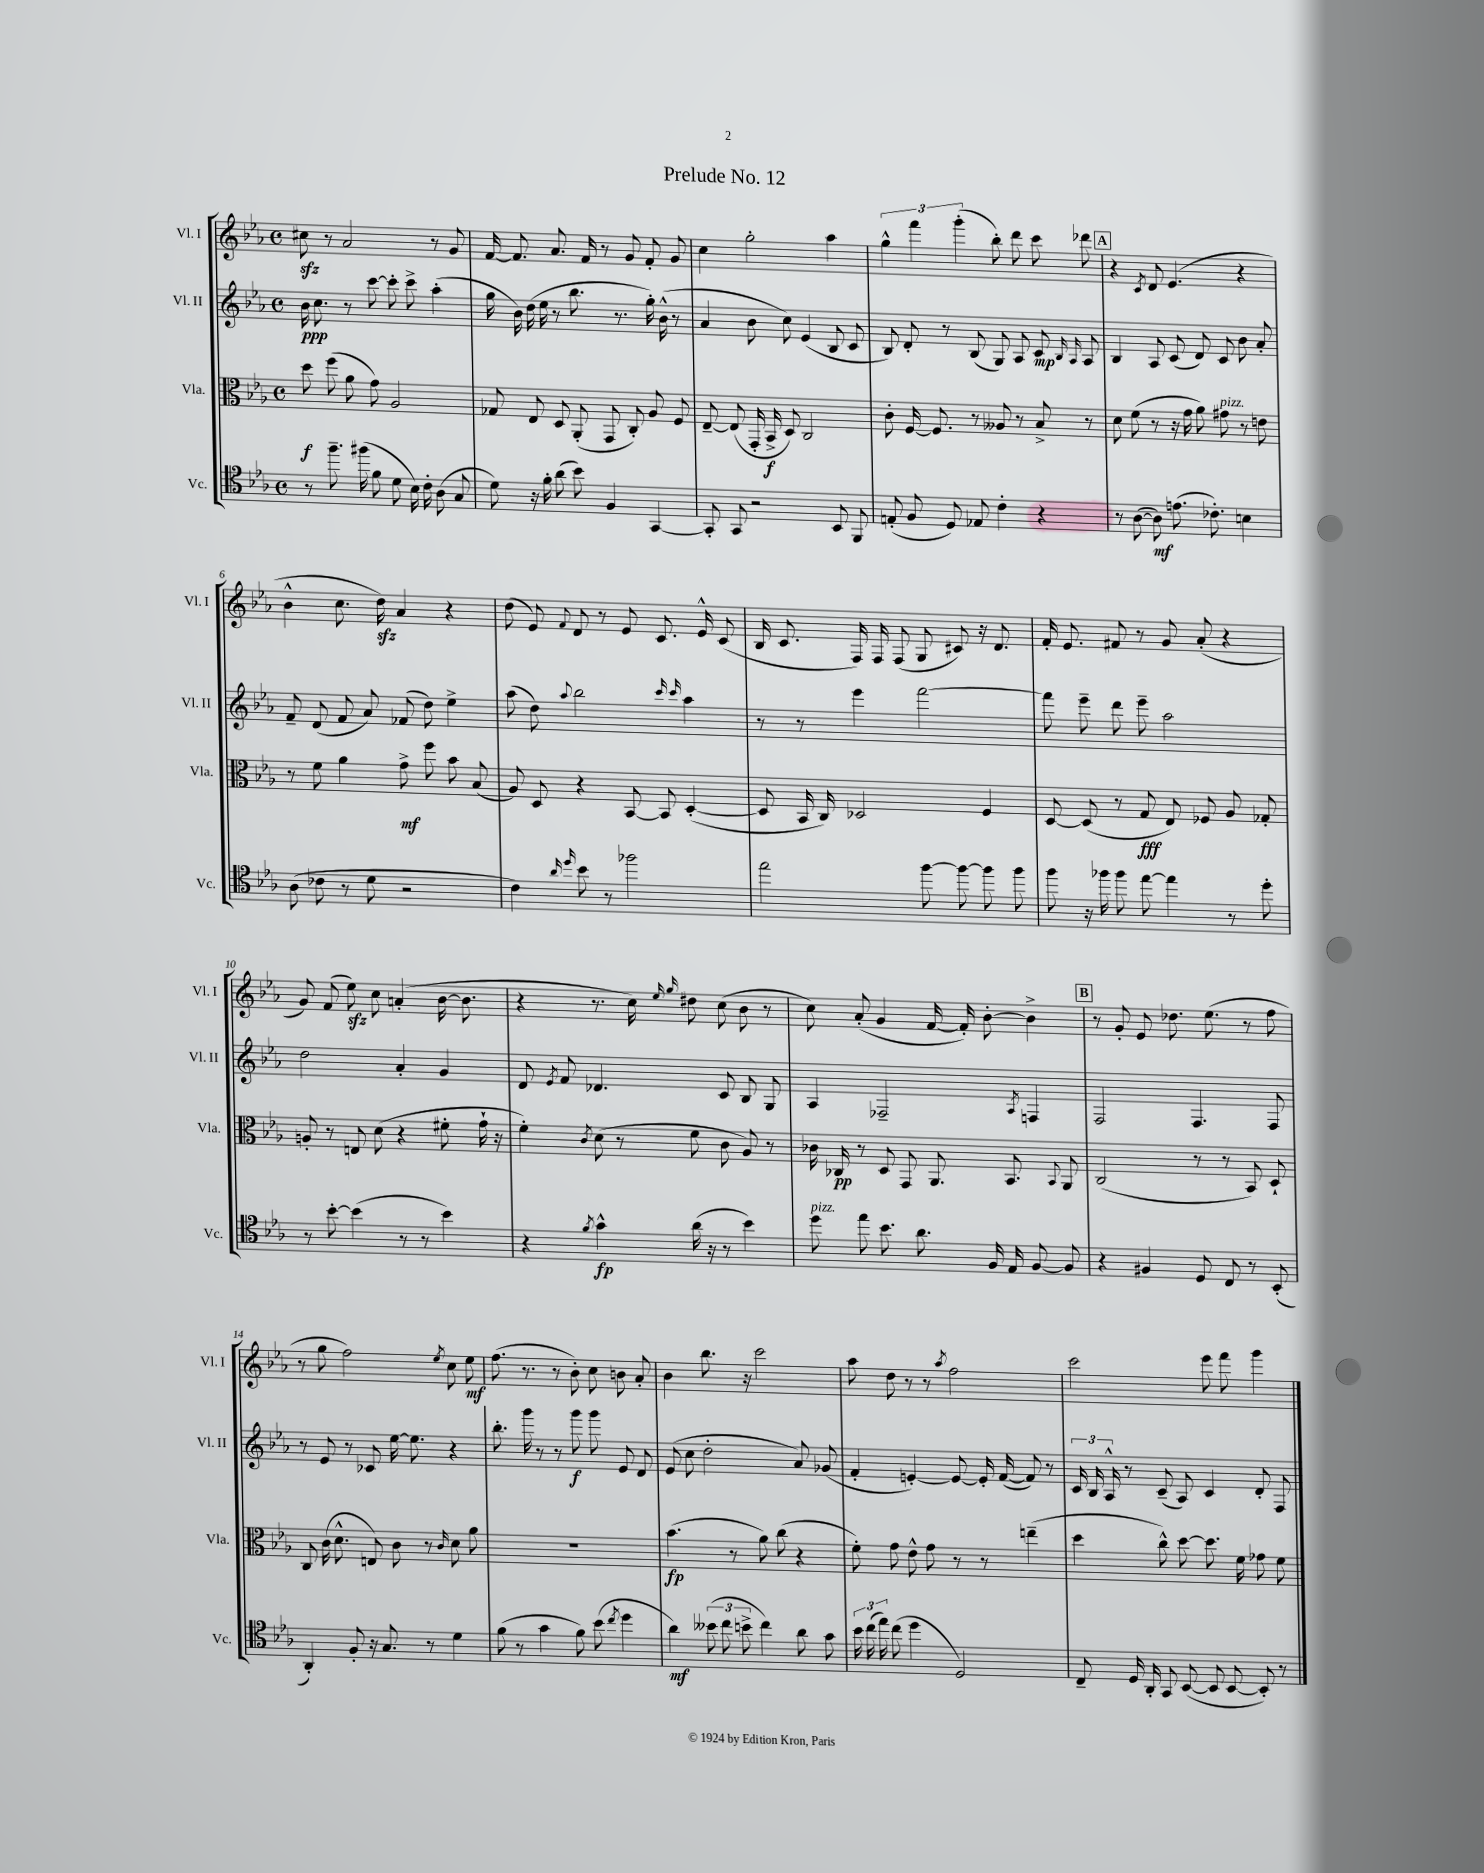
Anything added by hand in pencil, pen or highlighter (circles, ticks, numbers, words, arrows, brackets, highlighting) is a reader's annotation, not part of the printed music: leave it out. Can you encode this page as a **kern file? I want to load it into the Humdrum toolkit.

**kern	**kern	**kern	**kern
*staff4	*staff3	*staff2	*staff1
*clefC4	*clefC3	*clefG2	*clefG2
*k[b-e-a-]	*k[b-e-a-]	*k[b-e-a-]	*k[b-e-a-]
*M4/4	*M4/4	*M4/4	*M4/4
*met(c)	*met(c)	*met(c)	*met(c)
8r	8dd	16b-	8cc#
.	.	8.cc	.
8.ff~	(8ff	.	8r
.	8a-	8r	2a-
(16ff#	.	.	.
8f	8g)	[8ccc	.
8d	2A-	8ccc']	.
16B-)	.	8ccc^	.
16c'	.	.	.
(8A-	.	(4aa-'	8r
8G	.	.	8g
=	=	=	=
8d)	8G-	16gg	[16f
.	.	16b-)	8.f]
16r	8E-	(16dd	.
16f'	.	16ee-	.
(8a-	8D	8r	8.a-
8b-)	(8AA-'	8.bb-	.
.	.	.	16f
4F	8GG	.	8r
.	.	8.r	.
.	8C')	.	8g
[4GG	8A-	16gg')	8f'
.	.	(16b-^^	.
.	8F	8r	8g
=	=	=	=
8GG']	[8E-~	4a-	4cc
8GG	(8E-]	.	.
2r	16GG'	8b-	2gg'
.	16BB-^	.	.
.	8D)	8cc)	.
.	2C	(4e-	.
8BB-	.	8B-	4aa-
8FF	.	8c	.
=	=	=	=
(8E'	8c'	8B-)	6gg^^
8F	[16F	8d'	.
.	.	.	6fff
.	8.F]	.	.
8D)	.	8r	.
.	.	.	(6ggg'
8E-	8r	(8B-	.
4c'	8A--	8G)	8bb-')
.	8r	8A-	8ddd
4r	8B-^	8c	8ccc
.	.	16qqB-	.
.	.	16qqA-	.
.	8r	8A-	8ddd-
=	=	=	=
8r	8d	4B-	4r
([8A-	(8f	.	.
.	.	.	8qc
8A-])	8r	8A-	8d
(8.e	16r	(8c	(4.e-
.	16g	.	.
.	8a-)	8d)	.
8.c-')	.	.	.
.	8g#	8c	.
4B	8r	8b-	4r
.	8e	8a-'	.
=	=	=	=
(8A-	8r	8f~	4b-^^
8c-	8f	(8d	.
8r	4a-	8f	8.cc
8d	.	8a-)	.
.	.	.	16dd)
2r	8g^	(8f-	4a-
.	8ff	8dd)	.
.	8b-	4ee-^	4r
.	(8B-	.	.
=	=	=	=
4c)	8A-)	(8aa-	(8dd
.	8D	8dd)	8e-)
16qqa-	.	.	.
16qqdd	.	8qqaa-	8qqf
8b-	4r	2bb-	8d
8r	.	.	8r
2ff-	[8BB-	.	8e-
.	8BB-]	.	8.c
.	.	16qqccc	.
.	.	16qqccc	.
.	([4D'	4aa-	.
.	.	.	16e-^^
.	.	.	(8c
=	=	=	=
2ee-	8D]	8r	16B-
.	.	.	8.c
.	16BB-	8r	.
.	16C)	.	.
.	2D-	4eee-	16F)
.	.	.	16F
.	.	.	(8F
[8ff	.	[2fff	8G
8ff_	.	.	8c#)
8ff]	4F	.	16r
.	.	.	8.d
8ff	.	.	.
=	=	=	=
8ff	[8D	8fff]	16f'
.	.	.	8.e-
16r	(8D]	8eee-~	.
16ff-	.	.	.
8ff-	8r	8ddd	8f#
[8ee-	8G	8eee-~	8r
4ee-]	8E-)	2aa-	8g
.	8F-	.	(8a-'
8r	8A-	.	4r
8dd'	8G-'	.	.
=	=	=	=
8r	8A'	2dd	8g)
[8b-'	8r	.	(8f
(4b-]	8E	.	8ee-)
.	(8d	.	8cc
8r	4r	4a-'	(4a'
8r	.	.	.
4b-)	8f#'	4g	[16b-
.	.	.	8.b-]
.	16g`	.	.
.	16r	.	.
=	=	=	=
4r	4f')	8d	4r
.	.	8qe-	.
.	.	8f	.
8qf	8qc	.	.
4g^^	(8d	4.d-	8.r
.	8r	.	.
.	.	.	16cc)
.	.	.	16qqee-
.	.	.	16qqgg
(16a-	8f	.	8dd#
16r	.	.	.
8r	8c	8c	(8cc
4b-)	8A-)	8B-	8b-
.	8r	8G	8r
=	=	=	=
8dd	16c-	4A-	8cc)
.	16C-	.	.
8ee-	8r	.	(8a-'
8.b-	8D	2F-~	4g
.	8GG	.	.
8.a-	.	.	.
.	8.AA-	.	[16f
.	.	.	16f'])
16F	.	.	[8b-'
16E-	8.BB-	.	.
.	.	8qA-	.
[8F	.	4F	4b-^]
.	8qqBB-	.	.
8F]	8AA-	.	.
=	=	=	=
4r	(2C	2F	8r
.	.	.	8g'
4F#	.	.	8e-
.	.	.	8.dd-
8D	8r	4.F	.
.	.	.	(8.ee-
8C	8r	.	.
8r	8BB-)	.	8r
(8BB-'	8D`	8F	8ff
=	=	=	=
4AA-')	8C	8r	8r
.	(16c	8e-	8gg
.	8.d^^	.	.
8F'	.	8r	2ff)
16r	8E)	8c-	.
8.G	.	.	.
.	8c	[16ee-	.
.	.	8.ee-]	.
8r	8r	.	.
.	16qqc	.	8qee-
4d	8d	4r	8cc
.	8a-	.	8ee-
=	=	=	=
(8f	1r	8.bb-'	(8.ff
8r	.	.	.
.	.	16ggg	8.r
4g	.	8r	.
.	.	8r	8r
8f)	.	8ggg	8b-')
(8b-	.	8ggg	8cc
8qcc	.	.	.
4dd	.	8e-	8b
.	.	8d	8a-'
=	=	=	=
4a-)	(4.b-	(8e-	4b-
.	.	8cc	.
(12b--	.	2dd'	8.bb-
12cc	.	.	.
.	8r	.	.
12b^	.	.	.
.	.	.	16r
4cc)	8a-)	.	2ccc
.	(8cc	.	.
8a-	4r	8a-)	.
8g	.	(8g-	.
=	=	=	=
24b-	8f')	4f'	8aa-
(24cc	.	.	.
24ee-)	.	.	.
(8cc	8g	.	8dd
4dd	8e-^^	[4e')	8r
.	8g	.	8r
.	.	.	8qaa-
2D)	8r	8e_	2ff
.	8r	16e']	.
.	.	([16f	.
.	(4ee~	8f])	.
.	.	8r	.
=	=	=	=
8C~	4dd	24c	2ccc
.	.	24B-	.
.	.	24A-^^	.
16D	.	8r	.
16AA-'	.	.	.
8GG	8cc^^)	(8c~	.
([8BB-	[8dd	8A-)	.
8BB-]	8.dd]	4c	8eee-
[8BB-	.	.	8fff
.	16f	.	.
8BB-'])	8g-	8d'	4ggg
8r	8f	8F	.
==	==	==	==
*-	*-	*-	*-
